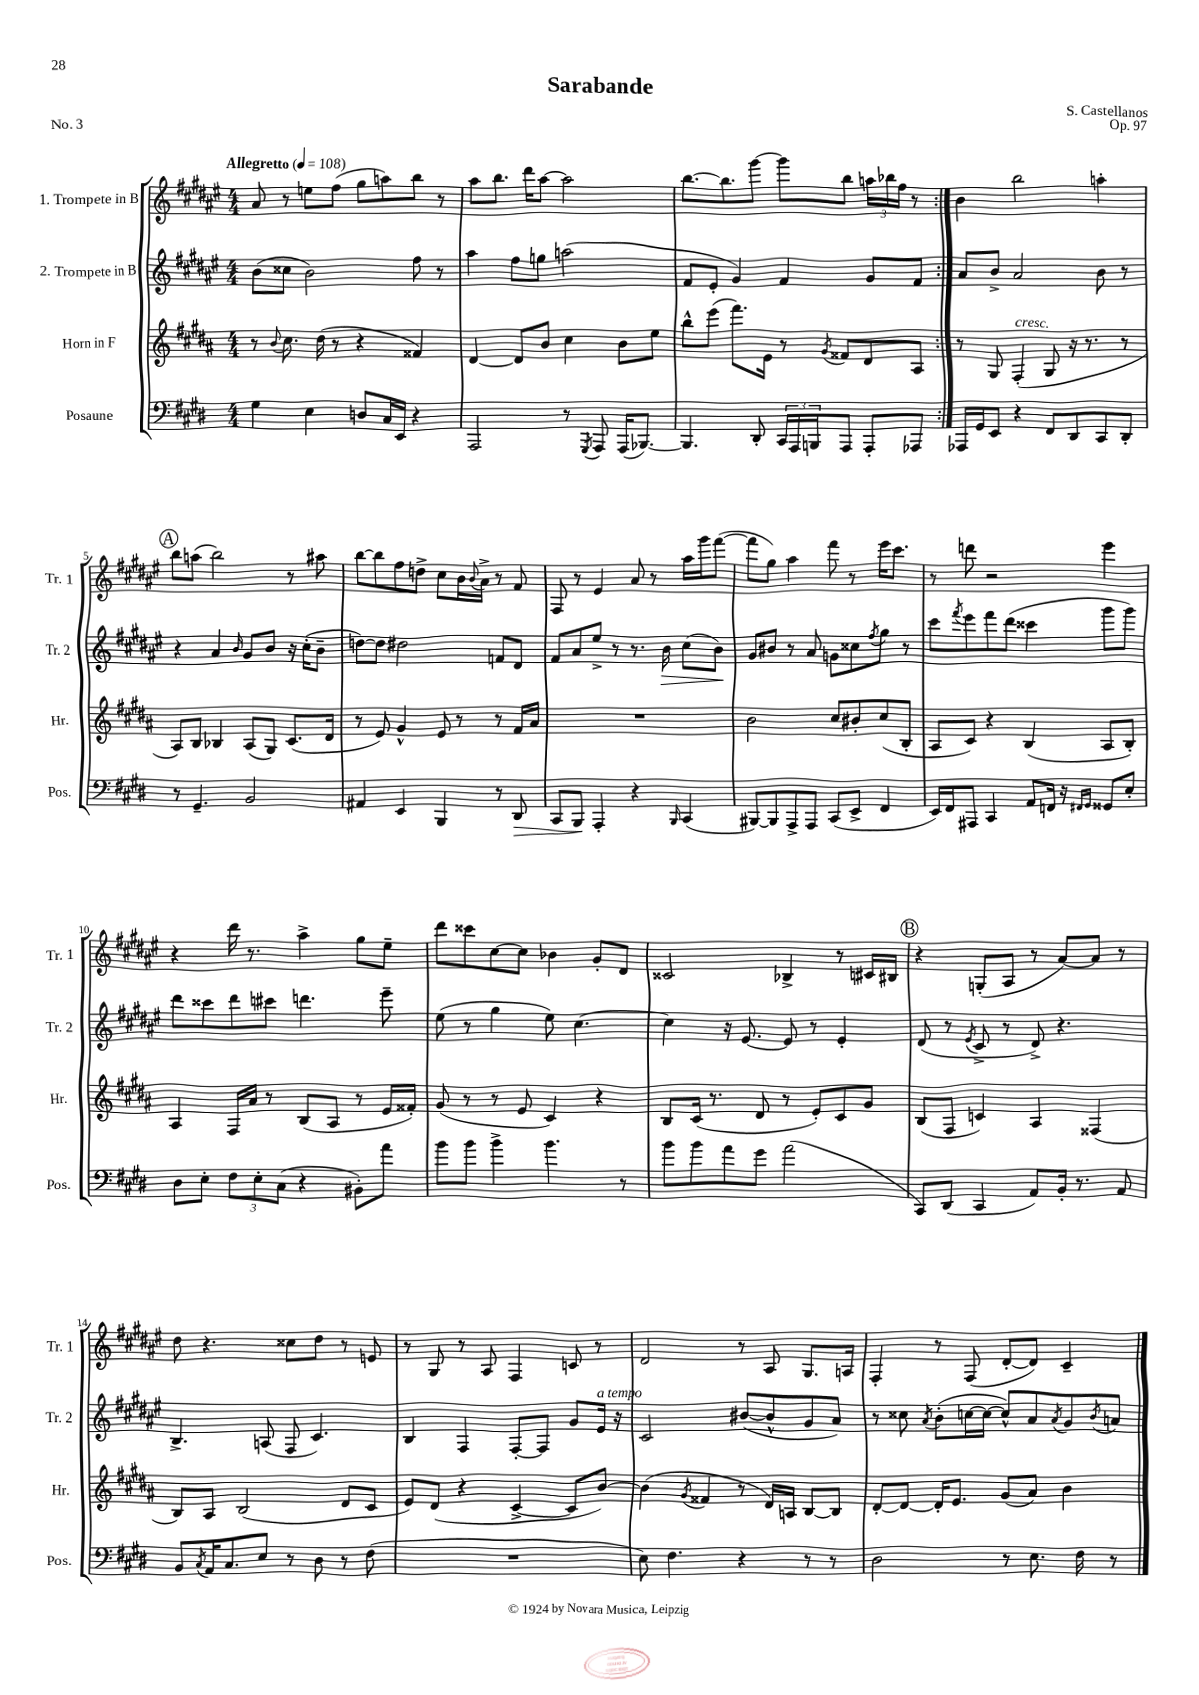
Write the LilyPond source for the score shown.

\header { title = "Sarabande" composer = "S. Castellanos" opus = "Op. 97" piece = "No. 3" }
<<
\new StaffGroup <<
\new Staff = "s0" \with { instrumentName = "1. Trompete in B" shortInstrumentName = "Tr. 1" } {
    \clef treble \key fis \major \numericTimeSignature \time 4/4 \tempo "Allegretto" 4 = 108
    \repeat volta 2 { ais'8 r8 e''8 fis''8( gis''8 a''8) b''8 r8 |
    ais''8 b''8. dis'''16 ais''8~ ais''2 |
    b''8.~ b''8. gis'''8~ gis'''8 b''8 \tuplet 3/2 { a''16 bes''16 fis''16 } r8 | }
    b'4 b''2 a''4-. |
    \mark \markup { \circle "A" } b''8 a''8( b''2) r8 ais''8 |
    b''8~ b''8 fis''8 d''8-> cis''8 b'16 \appoggiatura { b'8 } ais'16-> r8 fis'8 |
    fis8 r8 eis'4 ais'8 r8 ais''16 gis'''16 fis'''8~( |
    fis'''8 gis''8) ais''4 fis'''8 r8 eis'''16 cis'''8. |
    r8 d'''8 r2 eis'''4 |
    r4 dis'''16 r8. ais''4-> gis''8 eis''8-- |
    dis'''8 cisis'''8 cis''8~ cis''8 bes'4 gis'8-. dis'8 |
    cisis'2 bes4-> r8 cis'16 bis16 |
    \mark \markup { \circle "B" } r4 g8-.( ais8 r8 ais'8~) ais'8 r8 |
    dis''8 r4. cisis''8 dis''8 r8 e'8 |
    r8 gis8 r8 ais8 fis4 c'8 r8 |
    dis'2 r8 ais8 gis8. a16 |
    fis4-. r8 fis8( dis'8~-. dis'8) cis'4-- \bar "|." |
}
\new Staff = "s1" \with { instrumentName = "2. Trompete in B" shortInstrumentName = "Tr. 2" } {
    \clef treble \key fis \major \numericTimeSignature \time 4/4
    \repeat volta 2 { b'8( cisis''8 b'2) fis''8 r8 |
    ais''4 fis''8 g''8 a''2( |
    fis'8 eis'8-. gis'4) fis'4 gis'8 fis'8 | }
    ais'8 b'8-> ais'2 b'8 r8 |
    \mark \markup { \circle "A" } r4 ais'4 \grace { b'16 } gis'8 b'8 r16 cis''16-.( b'8-- |
    d''8~) d''8 dis''2 f'8 dis'8 |
    fis'8 ais'8 eis''8-> r8 r8. b'16\> cis''8( b'8\!) |
    gis'8 bis'8 r8 ais'8 g'8 cisis''8 \acciaccatura { fis''8 } gis''8 r8 |
    cis'''8 \acciaccatura { fis'''8 } eis'''8 fis'''8 dis'''8( cisis'''4 gis'''8 gis'''8) |
    dis'''8 cisis'''8 dis'''8 cis'''8 d'''4. eis'''8-- |
    eis''8( r8 gis''4 eis''8) cis''4.~ |
    cis''4 r16 eis'8.~ eis'8 r8 eis'4-. |
    \mark \markup { \circle "B" } dis'8( r8 \acciaccatura { eis'8 } cis'8-> r8 dis'8->) r4. |
    b4.-> a8( fis8 cis'4.) |
    b4 fis4 fis8~-. fis8 gis'8 eis'16^\markup { \italic "a tempo" } r16 |
    cis'2 bis'8~( bis'8-^ gis'8 ais'8) |
    r8 cisis''8 \acciaccatura { ais'8 } b'8-.( c''16~ c''16~ c''8-^) ais'8 \acciaccatura { ais'8 } gis'8 \acciaccatura { b'8 } a'8 \bar "|." |
}
\new Staff = "s2" \with { instrumentName = "Horn in F" shortInstrumentName = "Hr." } {
    \clef treble \key b \major \numericTimeSignature \time 4/4
    \repeat volta 2 { r8 \appoggiatura { b'8 } cis''8. dis''16( r8 r4 fisis'4) |
    dis'4~ dis'8 b'8 cis''4 b'8 e''8 |
    b''8-^ e'''8( fis'''8.) e'16 r8 \acciaccatura { gis'8 } fisis'8 dis'8 ais8 | }
    r8 gis8 fis4-.^\markup { \italic "cresc." }( gis8 r16 r8. r8 |
    \mark \markup { \circle "A" } ais8) b8 bes4 ais8( gis8) cis'8.( dis'16 |
    r8 e'8) gis'4-^ e'8 r8 r8 fis'16 ais'16 |
    R1 |
    b'2 cis''8 bis'8-. cis''8( b8-. |
    ais8 cis'8) r4 b4( ais8 b8-.) |
    ais4 fis16 ais'16 r8 b8( ais8 r8 e'16 fisis'16-.) |
    gis'8( r8 r8 e'8 cis'4) r4 |
    b8 cis'16( r8. dis'8 r8 e'8-.) cis'8 gis'8 |
    \mark \markup { \circle "B" } b8( fis8 c'4) ais4 fisis4( |
    b8) ais8 b2( dis'8 cis'8 |
    e'8) dis'8( r4 cis'4~-> cis'8 b'8~) |
    b'4( \acciaccatura { gis'8 } fisis'4 r8 dis'16) a16 b8~ b8 |
    dis'8~-. dis'8~ dis'16-. e'8. gis'8( ais'8) b'4 \bar "|." |
}
\new Staff = "s3" \with { instrumentName = "Posaune" shortInstrumentName = "Pos." } {
    \clef bass \key e \major \numericTimeSignature \time 4/4
    \repeat volta 2 { gis4 e4 d8 cis16 e,16 r4 |
    a,,2 r8 \acciaccatura { gis,,8 } a,,8 a,,16( bes,,8.~) |
    bes,,4. dis,8-. \tuplet 3/2 { cis,16 a,,16 b,,16 } a,,8 a,,8-. aes,,8 | }
    aes,,16 gis,16 e,8 r4 fis,8 dis,8 cis,8 dis,8-. |
    \mark \markup { \circle "A" } r8 gis,4.-- b,2 |
    ais,4 e,4 b,,4 r8 dis,8\> |
    cis,8 b,,8\! a,,4-. r4 \grace { b,,16 } cis,4( |
    bis,,8~) bis,,8 a,,8-> a,,8 cis,8( e,8-> fis,4 |
    e,16) fis,16 ais,,8 cis,4 a,8 f,16 r16 \grace { fis,16 gis,16 } gisis,8 e8-. |
    dis8 e8-. \tuplet 3/2 { fis8 e8-. cis8( } r4 bis,8-.) a'8 |
    b'8 b'8 b'4-> b'4. r8 |
    b'8 b'8 a'8 gis'8 a'2( |
    \mark \markup { \circle "B" } cis,8) dis,8( cis,4 a,8) b,16-. r8. a,8 |
    b,8 \acciaccatura { cis8 } a,16 cis8. e8 r8 dis8 r8 fis8( |
    R1 |
    e8) fis4. r4 r8 r8 |
    dis2 r8 e8. fis16 r8 \bar "|." |
}
>>
>>
